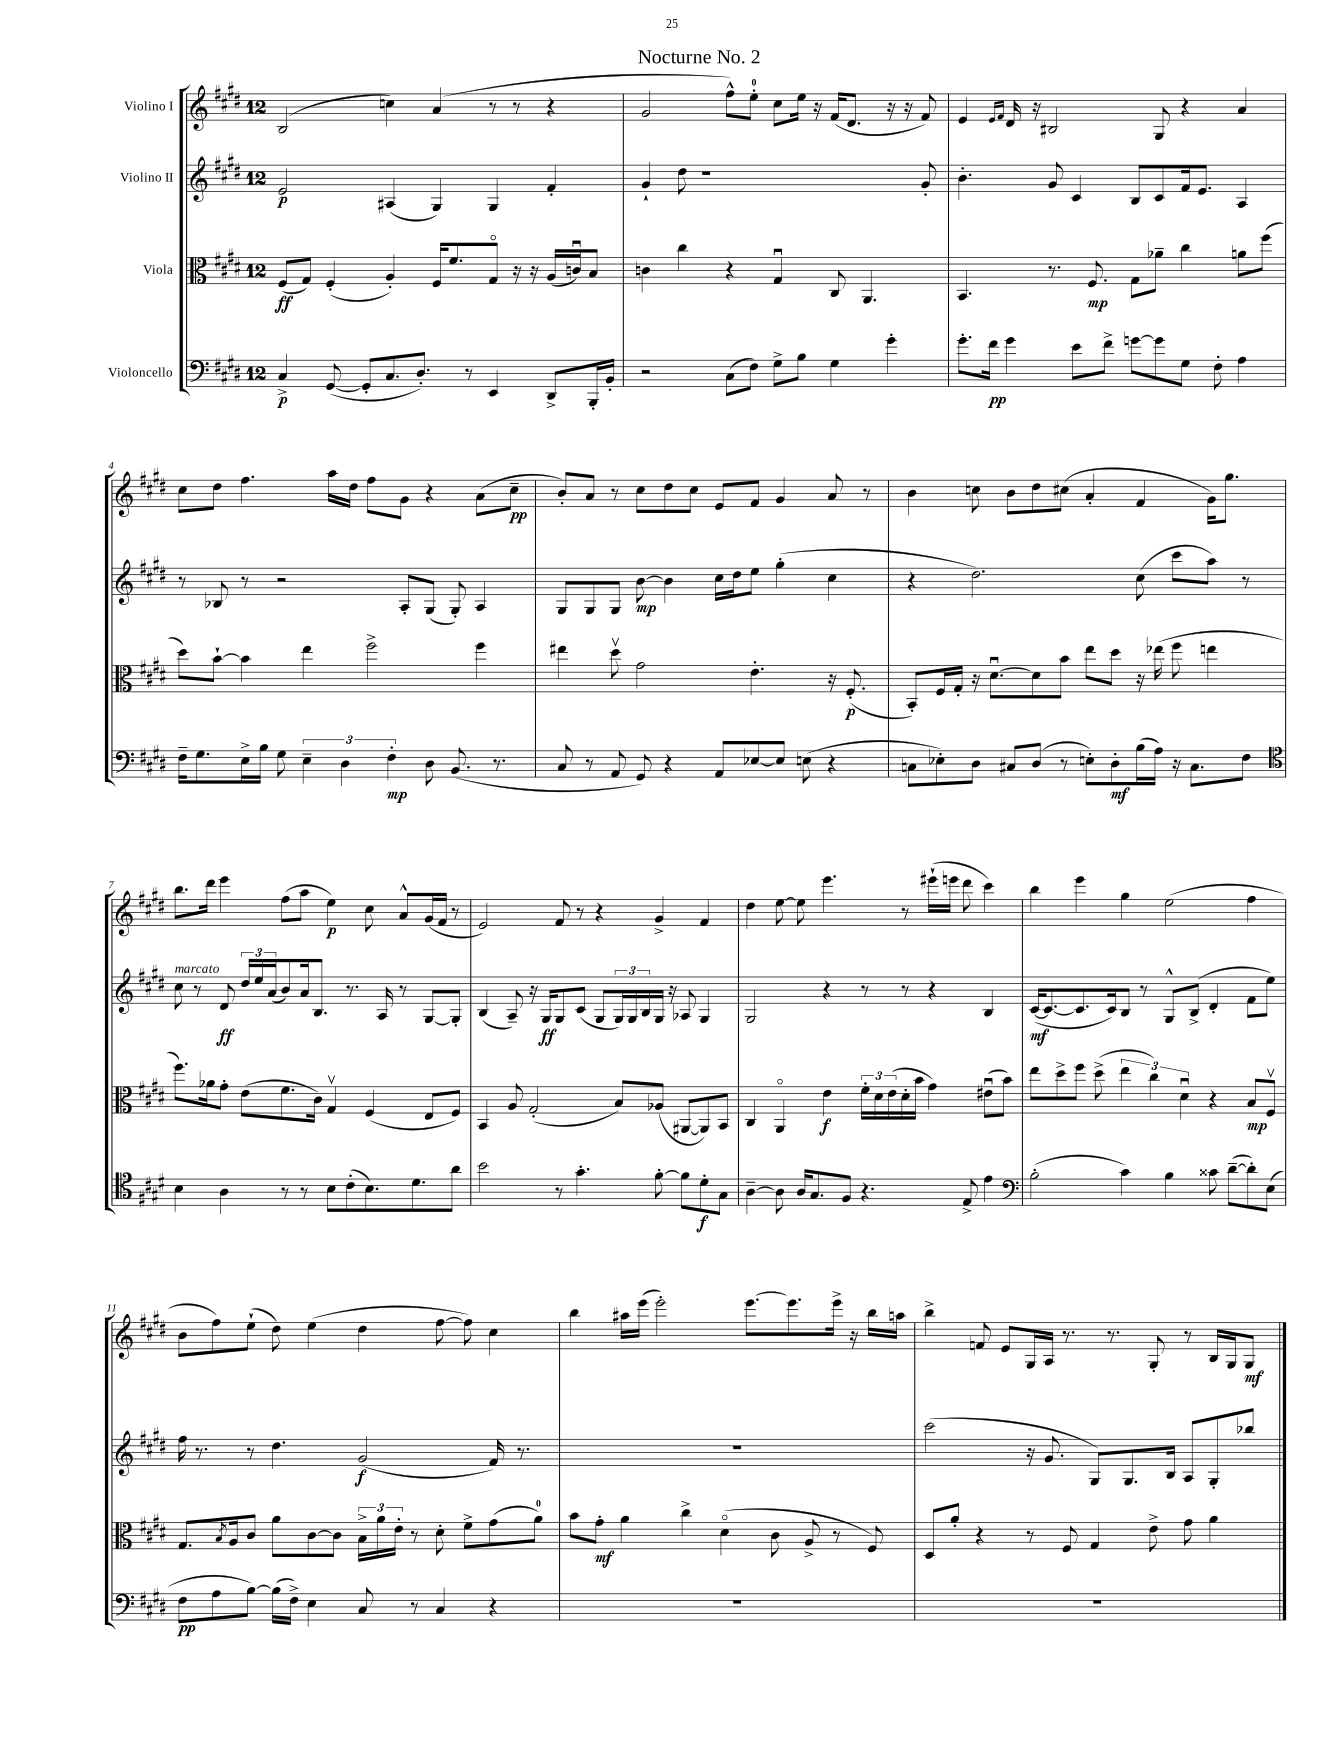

**kern	**kern	**kern	**kern
*staff4	*staff3	*staff2	*staff1
*clefF4	*clefC3	*clefG2	*clefG2
*k[f#c#g#d#]	*k[f#c#g#d#]	*k[f#c#g#d#]	*k[f#c#g#d#]
*M12/8	*M12/8	*M12/8	*M12/8
4C#^	(8F#	2e	(2B
.	8G#)	.	.
([8GG#	(4F#'	.	.
8GG#']	.	.	.
8.C#	4A')	(4A#	4cc)
8.D#')	.	.	.
.	16F#	4G#)	(4a
.	8.f#	.	.
8r	.	.	.
4EE	8G#o	4G#	8r
.	16r	.	8r
.	16r	.	.
8DD#^	(16A	4f#'	4r
.	16cu)	.	.
16BBB'	8B	.	.
16BB'	.	.	.
=	=	=	=
2r	4c	4g#`	2g#
.	4cc#	8dd#	.
.	.	1r	.
(8C#	4r	.	8ff#^^)
8F#)	.	.	8ee'
8G#^	4G#u	.	8cc#
8B	.	.	16ee
.	.	.	16r
4G#	8C#	.	(16f#
.	.	.	8.d#
.	4.AA	.	.
4g#'	.	.	16r
.	.	.	16r
.	.	8g#'	8f#)
=	=	=	=
8.g#'	4.BB	4.b'	4e
16f#	.	.	.
.	.	.	16qqe
.	.	.	16qqf#
4g#	.	.	16d#
.	.	.	16r
.	8.r	8g#	2B#
8e	.	4c#	.
.	8.F#	.	.
8f#^	.	.	.
[8g	8G#	8B	.
8g]	8a-~	8c#	8G#
8G#	4cc#	16f#	4r
.	.	8.e	.
8F#'	.	.	.
4A	8a	4A	4a
.	(8ff#	.	.
=	=	=	=
16F#~	8dd#)	8r	8cc#
8.G#	.	.	.
.	[8b`	8B-	8dd#
16E^	4b]	8r	4.ff#
16B	.	.	.
8G#	.	2r	.
6E~	4ee	.	.
.	.	.	16aa
6D#	.	.	.
.	.	.	16dd#
.	2ff#^	.	8ff#
6F#'	.	.	.
.	.	8A'	8g#
8D#	.	(8G#	4r
(8.BB	.	8G#')	.
.	4ff#	4A	(8a
8.r	.	.	.
.	.	.	8cc#~
=	=	=	=
8C#	4ee#	8G#	8b')
8r	.	8G#	8a
8AA	8dd#v	8G#	8r
8GG#)	2g#	[8b	8cc#
4r	.	4b]	8dd#
.	.	.	8cc#
8AA	.	16cc#	8e
.	.	16dd#	.
[8E-	4.e'	8ee	8f#
8E-]	.	(4gg#'	4g#
(8E	.	.	.
4r	16r	4cc#	8a
.	(8.F#'	.	.
.	.	.	8r
=	=	=	=
8C	8BB')	4r	4b
8E-')	16F#	.	.
.	16G#'	.	.
8D#	16r	2.dd#)	8cc
.	[8.d#u	.	.
8C#	.	.	8b
(8D#	8d#]	.	8dd#
8r	8b	.	(8cc#
8E')	8ee	.	4a'
8D#'	8dd#	.	.
(16B	16r	(8cc#	4f#
16A)	(16ee-	.	.
16r	8ff#	8ccc#	.
8.C#	.	.	.
.	4ee	8aa)	16g#)
.	.	.	8.gg#
8F#	.	8r	.
=	=	=	=
*clefC4	*	*	*
4B	8.ff#)	8cc#	8.bb
.	.	8r	.
.	16a-	.	16ddd#
4A	8g#'	8d#	4eee
.	(8e	24dd#	.
.	.	24ee	.
.	.	(24a	.
8r	8.f#	8b)	(8ff#
8r	.	16a	8aa
.	16c#)	8.B	.
8B	4G#v	.	4ee)
(8c#'	.	8.r	.
8.B)	(4F#	.	8cc#
.	.	16A	.
.	.	8r	8a^^
8.d#	.	.	.
.	8E	[8G#	(16g#
.	.	.	16f#
8a	8F#)	8G#']	8r
=	=	=	=
2b	4BB	(4B	2e)
.	8A	8A~)	.
.	(2G#'	16r	.
.	.	16G#	.
8r	.	8G#	8f#
4.g#'	.	(8c#	8r
.	.	8G#	4r
.	8B)	24G#)	.
.	.	24G#	.
.	.	24B	.
[8f#'	(8A-	16G#	4g#^
.	.	16r	.
8f#]	[8AA#	8A-	.
8d#'	8AA#])	4G#	4f#
8G#	8BB	.	.
=	=	=	=
[4A~	4C#	2G#	4dd#
8A]	4AAo	.	[8ee
16A	.	.	8ee]
8.G#	.	.	.
.	4e	4r	4.eee
8F#	.	.	.
4.r	24f#'	8r	.
.	24d#	.	.
.	(24e	.	.
.	16d#'	8r	8r
.	16b	.	.
.	4g#)	4r	(16eee#`
.	.	.	16eee
8E^	.	.	8ddd#
4e	(8e#u	4B	4ccc#)
.	8b)	.	.
=	=	=	=
*clefF4	*	*	*
(2B'	8ee	([16c#	4bb
.	.	8.c#_	.
.	8dd#^	.	.
.	8ff#	8.c#]	4eee
.	(8dd#^	.	.
.	.	16c#)	.
4c#)	6ee	8B	4gg#
.	.	8r	.
.	6cc#)	.	.
4B	.	8G#^^	(2ee
.	6d#u	.	.
.	.	(8B^	.
8c##	4r	4d#'	.
([8d#~	.	.	.
8d#'])	8B	8f#	4ff#
(8E	8F#v	8ee)	.
=	=	=	=
8F#	8.G#	16ff#	8b
.	.	8.r	.
8A	.	.	8ff#)
.	8qB	.	.
.	16A	.	.
[8B)	8c#	8r	(8ee`
(16B]	8a	4.dd#	8dd#)
16F#^)	.	.	.
4E	[8c#	.	(4ee
.	8c#]	.	.
8C#	24B^	(2g#	4dd#
.	24a	.	.
.	24e'	.	.
8r	8r	.	.
4C#	8d#'	.	[8ff#
.	8f#^	.	8ff#])
4r	(8g#	16f#)	4cc#
.	.	8.r	.
.	8a)	.	.
=	=	=	=
1.r	8b	1.r	4bb
.	8g#'	.	.
.	4a	.	16aa#
.	.	.	(16eee
.	.	.	2eee')
.	4cc#^	.	.
.	(4d#o	.	.
.	.	.	[8.eee
.	8c#	.	.
.	.	.	8.eee]
.	8A^	.	.
.	8r	.	16eee^
.	.	.	16r
.	8F#)	.	16bb
.	.	.	16aa
=	=	=	=
1.r	8D#	(2ccc#	4bb^
.	8a'	.	.
.	4r	.	8f
.	.	.	8e
.	8r	16r	16G#
.	.	8.g#	16A
.	8F#	.	8.r
.	4G#	8G#)	.
.	.	.	8.r
.	.	8.G#	.
.	8e^	.	8G#'
.	.	16B	.
.	8g#	8A	8r
.	4a	8G#'	16B
.	.	.	16G#
.	.	8bb-	8G#
==	==	==	==
*-	*-	*-	*-
